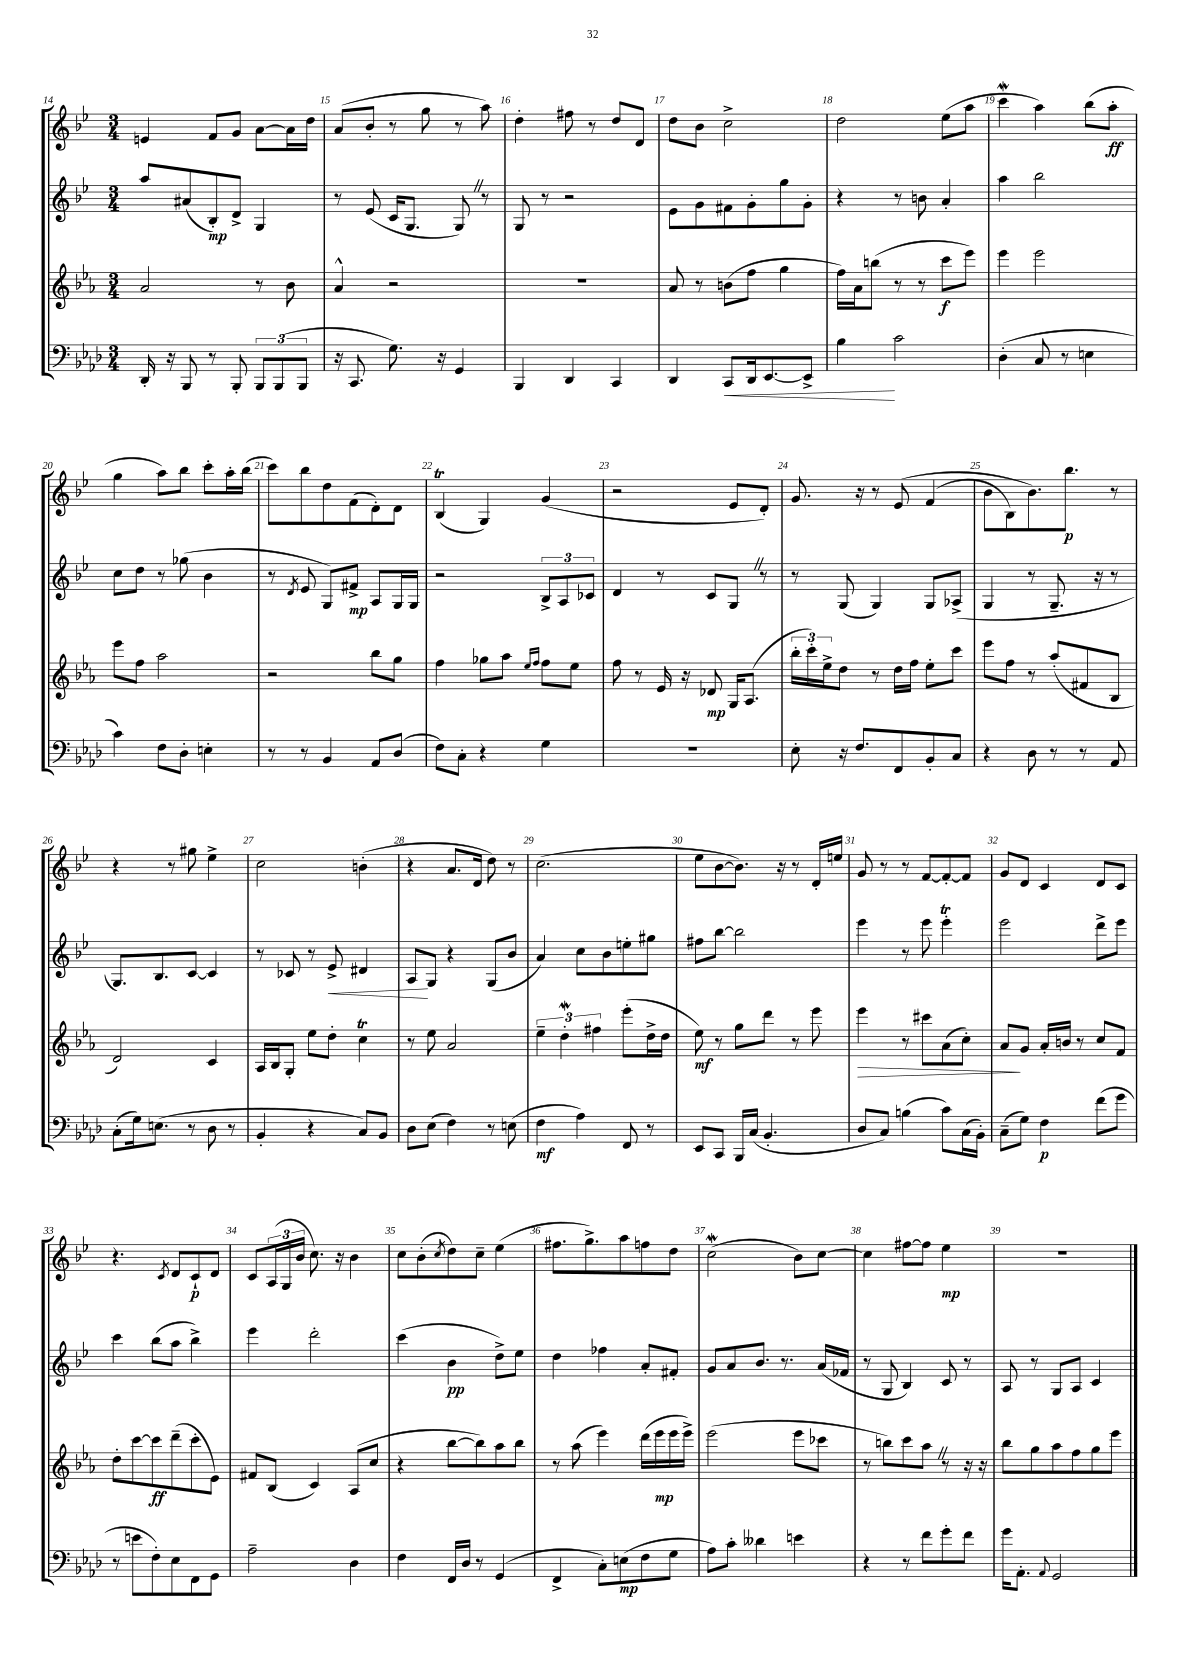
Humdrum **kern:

**kern	**kern	**kern	**kern
*staff4	*staff3	*staff2	*staff1
*clefF4	*clefG2	*clefG2	*clefG2
*k[b-e-a-d-]	*k[b-e-a-]	*k[b-e-]	*k[b-e-]
*M3/4	*M3/4	*M3/4	*M3/4
16DD-'/	2a-/	8aa/L	4e/
16r	.	.	.
8BBB-/	.	(8a#/	.
8r	.	8B-'/)	8f/L
8BBB-'/	.	8d^/J	8g/J
12BBB-/L	8r	4G/	[8a\L
(12BBB-/	.	.	.
.	8b-\	.	16a\]L
12BBB-/J	.	.	.
.	.	.	16dd\JJ
=	=	=	=
16r	4a-^^/	8r	(8a/L
8.CC/	.	.	.
.	.	(8e-/	8b-'/J
8.G\)	2r	16c/LK	8r
.	.	8.G/J	.
.	.	.	8gg\
16r	.	.	.
4GG/	.	8G/)	8r
.	.	8r	8aa\)
=	=	=	=
4BBB-/	2.r	8G/	4dd'\
.	.	8r	.
4DD-/	.	2r	8ff#\
.	.	.	8r
4CC/	.	.	8dd/L
.	.	.	8d/J
=	=	=	=
4DD-/	8a-/	8e-\L	8dd\L
.	8r	8g\	8b-\J
8CC/L	(8b\L	8f#\	2cc^\
16DD-/k	8ff\J	8g'\	.
[8.EE-/	.	.	.
.	4gg\	8gg\	.
8EE-^/]J	.	8g'\J	.
=	=	=	=
4B-\	16ff\LL)	4r	2dd\
.	16a-\J	.	.
.	(8bb\J	.	.
2c\	8r	8r	.
.	8r	8b\	.
.	8ccc\L	4a'/	(8ee-\L
.	8eee-\J)	.	8aa\J
=	=	=	=
(4D-'\	4eee-\	4aa\	4ccc\
8C/	2eee-\	2bb-\	4aa\)
8r	.	.	.
4E\	.	.	(8bb-\L
.	.	.	8aa'\J
=	=	=	=
4c\)	8eee-\L	8cc\L	4gg\
.	8ff\J	8dd\J	.
8F\L	2aa-\	8r	8aa\L)
8D-'\J	.	(8gg-\	8bb-\J
4E'\	.	4b-\	8ccc'\L
.	.	.	16aa'\L
.	.	.	(16bb-\JJ
=	=	=	=
8r	2r	8r	8ccc\L)
.	.	8qd/	.
8r	.	8e-/	8bb-\
4BB-/	.	8G/L)	8dd\
.	.	8f#^/J	(8f\
8AA-/L	8bb-\L	8A/L	8d'\)
(8D-/J	8gg\J	16G/L	8d\J
.	.	16G/JJ	.
=	=	=	=
8F\L)	4ff\	2r	(4B-/
8C'\J	.	.	.
4r	8gg-\L	.	4G/)
.	8aa-\J	.	.
.	16qqee-/LL	.	.
.	16qqff/JJ	.	.
4G\	8ff\L	12B-^/L	(4g/
.	.	12A/	.
.	8ee-\J	.	.
.	.	12c-/J	.
=	=	=	=
2.r	8ff\	4d/	2r
.	8r	.	.
.	16e-/	8r	.
.	16r	.	.
.	8d-/	8c/L	.
.	16G/LK	8G/J	8e-/L
.	(8.A-/J	.	.
.	.	8r	8d'/J)
=	=	=	=
8E-'\	24bb-'\LL	8r	8.g/
.	24ccc'\)	.	.
.	24ee-^\J	.	.
16r	8dd\J	(8G/	.
8.F/L	.	.	16r
.	8r	4G/)	8r
8FF/	16dd\LL	.	&(8e-/
.	16ff\JJ	.	.
8BB-'/	8ee-'\L	8G/L	(4f/
8C/J	8ccc\J	(8A-^/J	.
=	=	=	=
4r	8eee-\L	4G/	8b-\L
.	8ff\J	.	8B-\)
8D-\	8r	8r	8.b-\&)
8r	(8aa-'/L	8.G~/	.
.	.	.	8.bb-\J
8r	8f#/	.	.
.	.	16r	.
8AA-/	8B-/J	8r	8r
=	=	=	=
(8C'\L	2d/)	8.G/L)	4r
16G\k)	.	.	.
(8.E\J	.	8.B-/	.
.	.	.	8r
8r	.	[8c/J	8gg#\
8D-\	4c/	4c/]	4ee-^\
8r	.	.	.
=	=	=	=
4BB-'/	16A-/LL	8r	2cc\
.	16B-/J	.	.
.	8G'/J	8c-/	.
4r	8ee-\L	8r	.
.	8dd'\J	8e-^/	.
8C/L)	4cc\	4d#/	(4b'\
8BB-/J	.	.	.
=	=	=	=
8D-\L	8r	8A/L	4r
(8E-\J	8ee-\	8G/J	.
4F\)	2a-/	4r	8.a/L
.	.	.	16d/Jk
8r	.	(8G/L	8dd\)
(8E\	.	8b-/J	8r
=	=	=	=
4F\	6ee-~\	4a/)	(2.cc\
.	6dd'\	.	.
4A-\)	.	8cc\L	.
.	6ff#\	.	.
.	.	8b-\	.
8FF/	(8eee-'\L	8ee'\	.
8r	16dd^\L	8gg#\J	.
.	16dd\JJ	.	.
=	=	=	=
8EE-/L	8ee-\)	8ff#\L	8ee-\L
8CC/J	8r	[8bb-\J	[8b-\
16BBB-/LL	8gg\L	2bb-\]	8.b-\]J)
(16C/JJ	.	.	.
4.BB-'/	8ddd\J	.	.
.	.	.	16r
.	8r	.	8r
.	8eee-\	.	16d'/LL
.	.	.	16ee/JJ
=	=	=	=
8D-/L	4eee-\	4eee-\	8g/
8C/J)	.	.	8r
(4B\	8r	8r	8r
.	8ccc#\L	8eee-\	[8f/L
8c\L)	(8a-\	4eee-'\	8f'/_
(16C\L	8cc'\J)	.	8f/]J
16BB-'\JJ)	.	.	.
=	=	=	=
(8C~\L	8a-/L	2eee-\	8g/L
8G\J)	8g/J	.	8d/J
4F\	16a-'/LL	.	4c/
.	16b/JJ	.	.
.	8r	.	.
(8f\L	8cc/L	8ddd^\L	8d/L
8g\J	8f/J	8eee-\J	8c/J
=	=	=	=
8r	8dd'\L	4ccc\	4.r
8e\L	[8ccc\	.	.
8F'\)	8ccc\]	(8bb-\L	.
.	.	.	8qc/
8E-\	(8ddd~\	8aa\J	8d/L
8FF\	8ccc'\	4bb-^\)	8c`/
8GG\J	8e-\J)	.	8d/J
=	=	=	=
2A-~\	8f#/L	4eee-\	8c/L
.	(8B-/J	.	(24A/L
.	.	.	24G/
.	.	.	24b-/JJ
.	4c/)	2ddd'\	8.cc\)
.	.	.	16r
4D-\	(8A-/L	.	4b-\
.	8cc/J	.	.
=	=	=	=
4F\	4r	(4ccc\	8cc\L
.	.	.	(8b-'\
.	.	.	8qcc/
16FF/LL	[8bb-\L	4b-\	8dd\)
16D-/JJ	.	.	.
8r	8bb-\])	.	8cc~\J
(4GG/	8aa-\	8dd^\L)	(4ee-\
.	8bb-\J	8ee-\J	.
=	=	=	=
4FF^/	8r	4dd\	8.ff#\L
.	(8aa-\	.	.
.	.	.	8.gg^\)
8C'\L)	4eee-\)	4ff-\	.
(8E\	.	.	8aa\
8F\	(16ddd\LL	8a'/L	8ff\
.	16eee-\	.	.
8G\J	16eee-\	8f#'/J	8dd\J
.	16eee-^\JJ)	.	.
=	=	=	=
8A-\L)	(2eee-\	8g/L	(2cc\
8c'\J	.	8a/	.
4d--\	.	8.b-/J	.
.	.	8.r	.
4e\	8eee-\L	.	8b-\L)
.	8ccc-\J	(16a/LL	[8cc\J
.	.	16f-/JJ	.
=	=	=	=
4r	8r	8r	4cc\]
.	8bb\L)	8G/	.
8r	8ccc\	4B-/)	[8ff#\L
8f\L	8aa-\J	.	8ff#\]J
8g'\	8r	8c/	4ee-\
8f\J	16r	8r	.
.	16r	.	.
=	=	=	=
16g\LK	8bb-\L	8A/	2.r
8.AA-'\J	.	.	.
.	8gg\	8r	.
8qqAA-/	.	.	.
2GG/	8aa-\	8G/L	.
.	8ff\	8A/J	.
.	8gg\	4c/	.
.	8eee-\J	.	.
==	==	==	==
*-	*-	*-	*-
